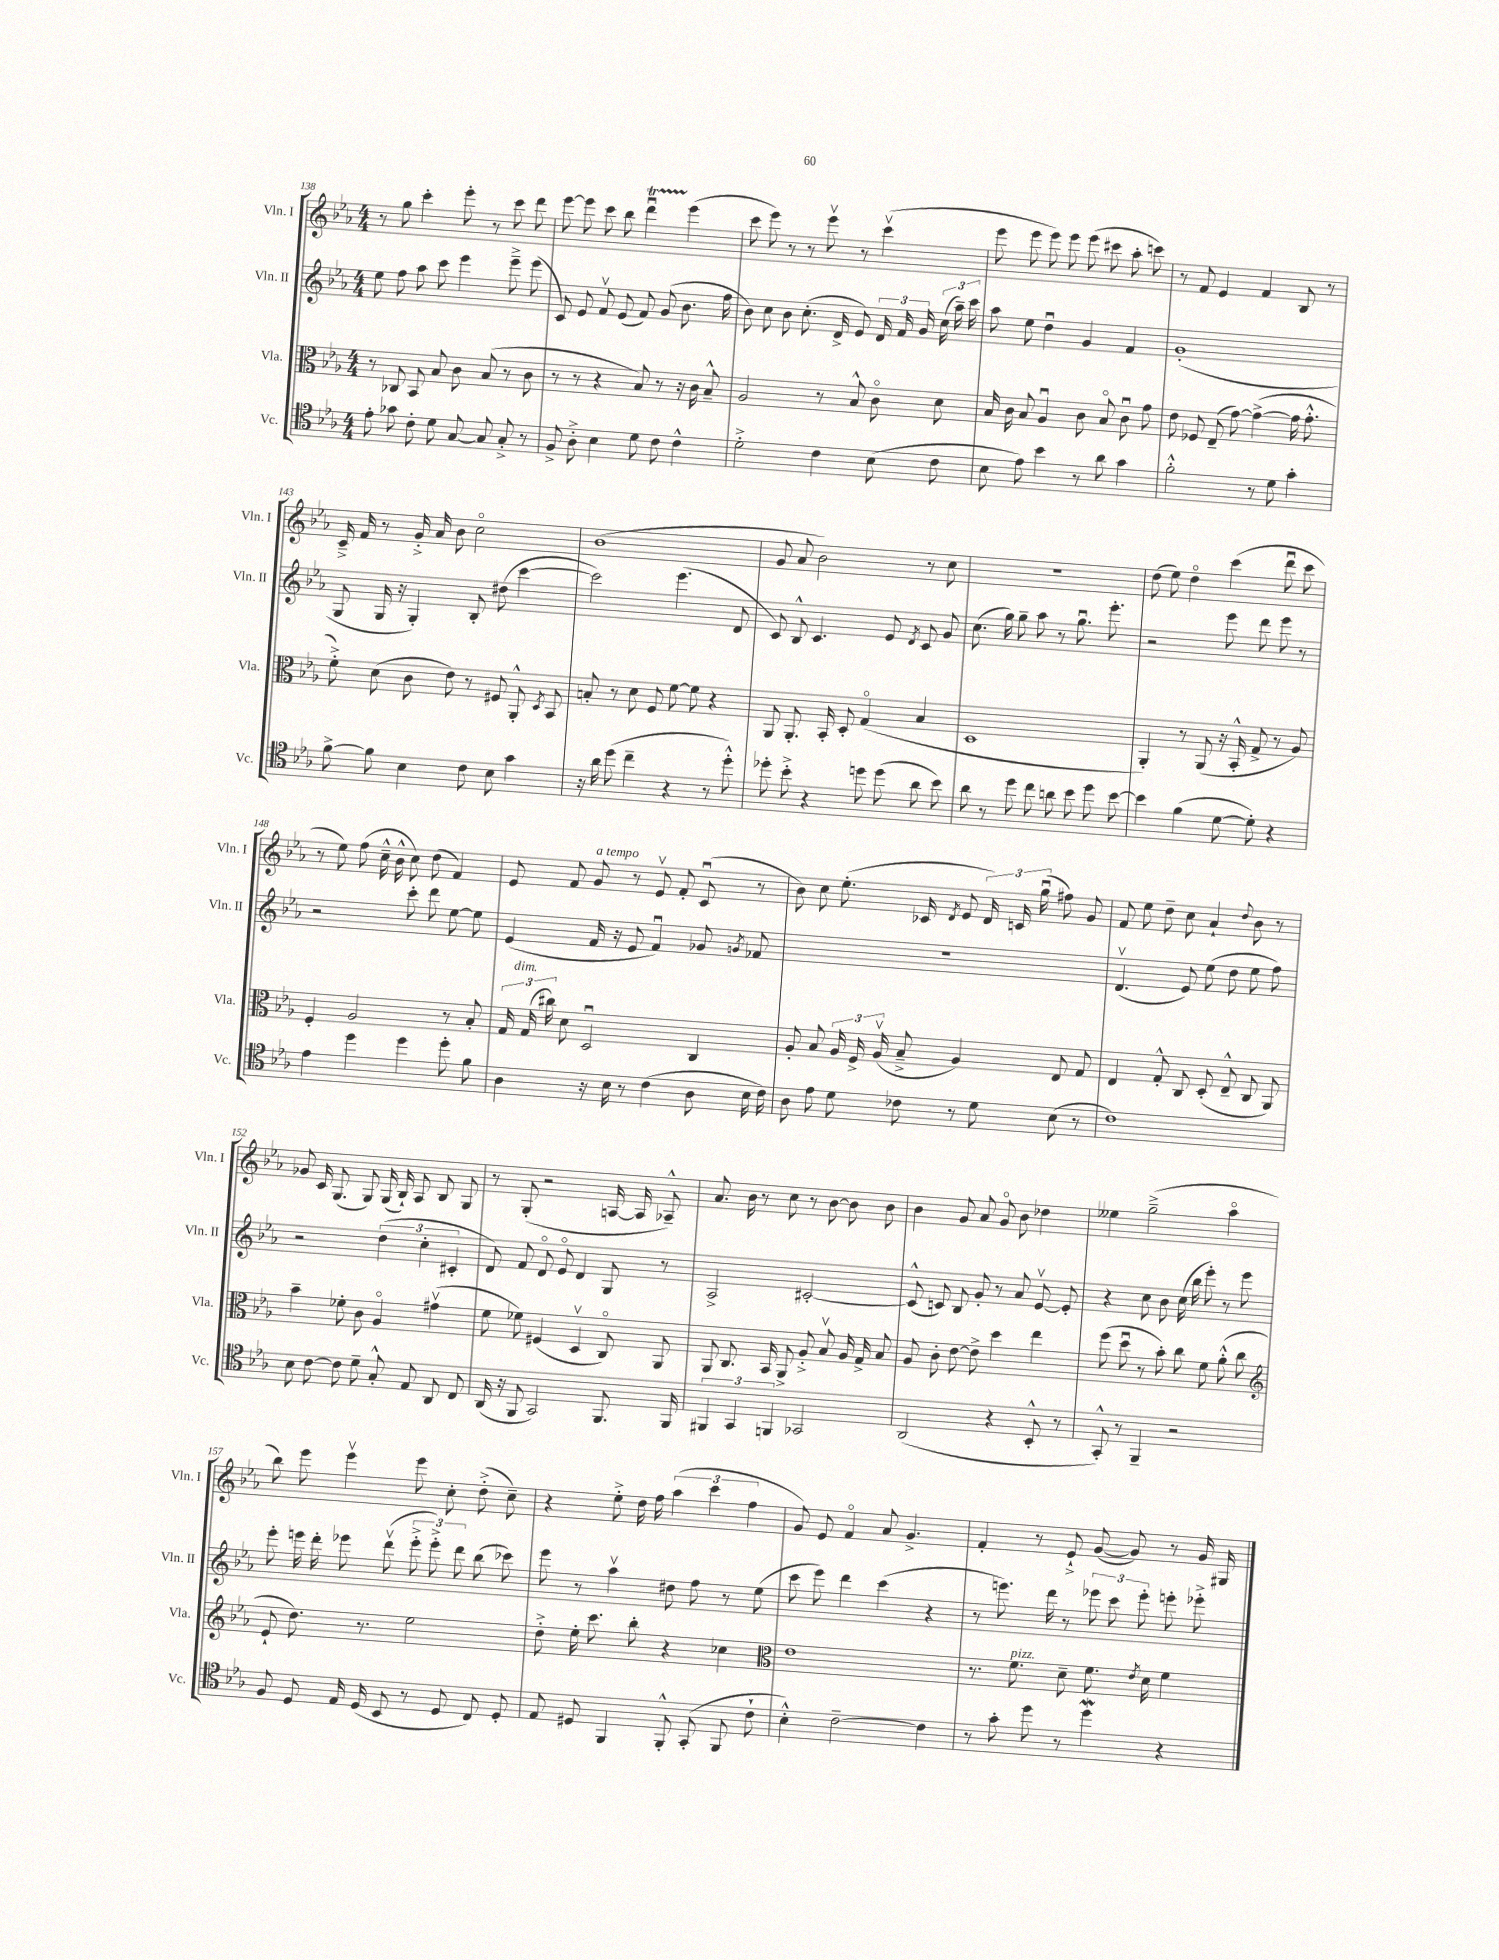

**kern	**kern	**kern	**kern
*part4	*part3	*part2	*part1
*staff4	*staff3	*staff2	*staff1
*I"Vc.	*I"Vla.	*I"Vln. II	*I"Vln. I
*I'Vc.	*I'Vla.	*I'Vln. II	*I'Vln. I
*clefC4	*clefC3	*clefG2	*clefG2
*k[b-e-a-]	*k[b-e-a-]	*k[b-e-a-]	*k[b-e-a-]
*M4/4	*M4/4	*M4/4	*M4/4
=138	=138	=138	=138
8e-'\	8r	8ee-\	8r
8g-X\	8C-X/	8ff\	8gg\
8c'\	8BB-/	8aa-\	4ccc'\
8d\	8B-/	8ccc\	.
[8G/	8c\	4eee-\	8eee-'\
8G/]	(8B-/	.	8r
8G'^/	8r	8eee-~^\	8ccc\
8r	8c\	(8eee-\	8ddd\
=139	=139	=139	=139
8F^/	8r	8c/)	[8eee-\
8A-'^\	8r	8e-/	8eee-\]
4B-\	4r	8fv/	8ccc\
.	.	(8e-/	8bb-\
8d\	8B-/)	8f/)	4dddtu\
8c\	8r	(8g/	.
4c^^\	16r	8.b-\	(4eee-\
.	16c\	.	.
.	8B-~^^/	.	.
.	.	16ff\	.
=140	=140	=140	=140
2d'^\	2A-/	8b-\)	8ccc\
.	.	8cc\	8eee-\)
.	.	8b-\	8r
.	.	(8.cc'\	8r
4c\	8r	.	8eee-v\
.	.	16d^/	.
.	8B-^^/	8e-/)	8r
(8B-\	8c\	24d/	(4cccv\
.	.	24f/	.
.	.	24g/	.
8c\	8d\	(24cc\	.
.	.	24aa-~\)	.
.	.	24ccc\	.
=141	=141	=141	=141
8B-\	16B-/	8aa-\	8eee-\
.	16c\	.	.
8e-\)	8B-/	8ee-\	8eee-\
4b-\	4A-u/	4ddu\	8eee-\)
.	.	.	8eee-\
8r	8c\	4g/	(8eee-\
8a-\	8B-/	.	8ccc#X\
4g\	8cu\	4f/	8aa-'\
.	8g\	.	8cccn\)
=142	=142	=142	=142
2f'^^\	8e-\	(1g'	8r
.	8F-X/	.	8f/
.	(8E-~/	.	4e-/
.	[8g\)	.	.
8r	(4g^\_	.	4f/
8d\	.	.	.
4g'\	16g\]	.	8B-/
.	8.g'^^\	.	.
.	.	.	8r
!!LO:LB:g=z
=143	=143	=143	=143
[8f^\	8f'^\)	8G/	16c~^/
.	.	.	16f/
8f\]	(8d\	16G/	8r
.	.	16r	.
4B-\	8c\	4G'/)	16g'^/
.	.	.	16a-/
.	8e-\)	.	8b-\
8c\	8r	8B-'/	2cc\
8B-\	8F#X/	(8dd#X\	.
4g\	8AA-'^^/	[4ccc\	.
.	8qD/	.	.
.	8BB-/	.	.
=144	=144	=144	=144
16r	8Bn'/	2ccc\])	(1b-
16a-\	.	.	.
(8dd\	8r	.	.
4cc~\	8d\	.	.
.	8F/	.	.
4r	[8f\	(4.eee-\	.
.	8f\]	.	.
8r	4r	.	.
8dd'^^\)	.	8d/	.
=145	=145	=145	=145
8dd-X'\	8AA-/	8c/)	8g/
8b-'^\	8.AA-'/	8B-^^/	8a-/
4r	.	4.c/	2b-\)
.	16BB-'/	.	.
.	8D'/	.	.
8ddn\	(4G/	.	.
(8dd\	.	8e-/	.
.	.	8qd/	.
8a-\	4B-/	8c/	8r
8b-\)	.	8g/	8cc\
=146	=146	=146	=146
8a-\	1D	(8.cc\	1r
8r	.	.	.
.	.	16gg\)	.
8dd\	.	8gg~\	.
8cc\	.	8aa-\	.
8an\	.	8r	.
8b-\	.	8.ggu\	.
8dd\	.	.	.
.	.	8.eee-'\	.
[8b-\	.	.	.
=147	=147	=147	=147
4b-\]	4AA-'/)	2r	(8dd\
.	.	.	8ee-\)
(4f\	8r	.	4dd\
.	(8AA-/	.	.
[8d\	16r	8eee-\	(4ccc\
.	16BB-'^^/	.	.
8d'\])	8G^/	8ddd\	.
4r	8r	8eee-\	8dddu\
.	8A-/)	8r	8ccc\
!!LO:LB:g=z
=148	=148	=148	=148
4e-\	4F'/	2r	8r
.	.	.	8ee-\)
4dd\	2A-/	.	(8ff\
.	.	.	16cc~^^\
.	.	.	16b-^^\
4dd\	.	8ccc'\	8cc\)
.	.	8ddd\	(8dd\
8dd'\	8r	[8ee-\	4f/)
8f\	8B-'/	8ee-\]	.
=149	=149	=149	=149
4A-\	24G/	(4e-/	8e-/
!	!LO:TX:a:i:t=dim.	!	!
.	(24G/	.	.
.	24cc#X\)	.	.
.	8d\	.	8f/
!	!	!	!LO:TX:a:i:t=a tempo
16r	2Du/	16f/	8g/
16B-\	.	16r	.
8r	.	8e-/	8r
(4c\	.	4fu/)	8e-v/
.	.	.	8f'/
8A-\	4C/	8g-X/	(8cu/
.	.	8qgn/	.
16B-\	.	8f-X/	8r
16c\)	.	.	.
=150	=150	=150	=150
8A-\	8A-'/	1r	8b-\)
8e-\	8B-/	.	8cc\
8d\	24A-/	.	(8.ee-'\
.	24F^/	.	.
.	(24A-v/	.	.
8c-X\	8B-~^/	.	.
.	.	.	16c-X/
.	.	.	8qd/
8r	4A-/)	.	8e-/
8d\	.	.	24d/)
.	.	.	24cn/
.	.	.	(24ggu\
(8B-\	8E-/	.	8ff#X\)
8r	8G/	.	8g/
=151	=151	=151	=151
1c)	4E-/	(4.dv/	8f/
.	.	.	8ee-\
.	8G'^^/	.	8dd~\
.	8C/	8e-/)	8cc\
.	(8D'/	(8ee-\	4a-`/
.	8E-~^^/	8dd\	.
.	.	.	8qqdd/
.	8C/	8ee-\	8b-\
.	8AA-/)	8ff\)	8r
!!LO:LB:g=z
=152	=152	=152	=152
8B-\	4b-~\	2r	8g-X/
[8c\	.	.	16c/
.	.	.	(8.G/
8c\]	8f-X'\	.	.
8d~\	8c\	.	8G/)
8G'^^/	4A-/	(6dd\	(16G/
.	.	.	16B-`/)
8E-/	.	.	8A-/
.	.	6cc'\	.
8AA-/	(4g#Xv\	.	8B-/
.	.	6c#X'/	.
8C/	.	.	8G/
=153	=153	=153	=153
(16AA-/	8f\	8d/)	8r
16r	.	.	.
8FF/	8f-X\)	8f/	(8G'/
2GG/)	(4F#X/	8d/	2r
.	.	8e-/	.
.	4Dv/	4d/	.
8.FF/	8C/)	8G/	[16An/
.	.	.	16A/]
.	8AA-/	8r	8A-X~^^/)
16FF/	.	.	.
=154	=154	=154	=154
6FF#X/	8AA-/	2A-^/	8.a-/
.	8.C/	.	.
6GG/	.	.	.
.	.	.	16b-\
.	.	.	8r
.	16BB-/	.	.
6FFn/	.	.	.
.	8AA-^/	.	8cc\
2GG-X/	8A-'^/	[2c#X'/	8r
.	8B-v/	.	[8b-\
.	16A-/	.	8b-\]
.	16G^/	.	.
.	8B-/	.	8b-\
=155	=155	=155	=155
(2AA-/	8A-/	(8c#^^/]	4b-\
.	8c'\	8cn/)	.
.	[8e-\	8B-/	8g/
.	8e-^\]	8g'/	8a-/
4r	4dd\	8r	8g/
.	.	8a-/	8b-\
8BB-'^^/	4ee-\	[8e-v/	4dd-X\
8r	.	8e-'/]	.
=156	=156	=156	=156
8GG'^^/)	(8ff\	4r	4ee--X\
8r	8ddu\	.	.
4FF~/	8r	8cc\	(2gg~^\
.	8b-'\)	8b-\	.
2r	8cc\	(16cc\	.
.	.	16bb-\	.
.	8f\	8eee-'\)	.
.	(8a-'^^\	8r	4aa-\
.	8cc\	8eee-\	.
!!LO:LB:g=z
=157	=157	=157	=157
*	*clefG2	*	*
8F/	8e-`/	8eee-'\	8bb-\)
8D/	8.dd\)	16eeen\	8eee-\
.	.	16ddd'\	.
16E-/	.	8eee-X\	4eee-v\
(16D/	8.r	.	.
8BB-/	.	(8dddv\	.
8r	2ee-\	12eee-'^\	8eee-\
.	.	12eee-'^\)	.
8D/	.	.	8cc'\
.	.	12ddd\	.
8C/)	.	(8bb-\	(8dd'^\
8D'/	.	8ccc-X\)	8cc~\)
=158	=158	=158	=158
8E-/	8dd'^\	8eee-\	4r
8D#X/	16ee-'\	8r	.
.	8.ccc\	.	.
4FF/	.	4aa-v\	8ee-'^\
.	8bb-'\	.	16dd\
.	.	.	16ff\
8FF'^^/	4r	8dd#X\	(6aa-\
(8GG'/	.	8ff\	.
.	.	.	6ccc\
8FF/	4cc-X\	8r	.
.	.	.	6ff\
8c`\	.	(8ee-\	.
=159	=159	=159	=159
*	*clefC3	*	*
4B-'^^\)	1e-	8ccc\	8g/)
.	.	8eee-\)	8e-/
[2c~\	.	4ddd\	4f/
.	.	(4ccc\	8a-/
.	.	.	4.g^/
4c\]	.	4r	.
=160	=160	=160	=160
8r	8.r	8r	4f'/
8g'\	.	8.eeen\)	.
!	!LO:TX:a:i:t=pizz.	!	!
.	8.f\	.	.
8dd\	.	.	8r
.	.	16ddd\	.
8r	8d~\	8r	8e-`^/
4ddW\	8.f\	12eee-X\	([8g/
.	.	12ccc\	.
.	.	.	8g/])
.	.	12eee-'\	.
.	8qe-/	.	.
.	16d\	.	.
4r	4f\	8eeen'\	8r
.	.	8eee-X'^\	16g/
.	.	.	16G#X/
==	==	==	==
*-	*-	*-	*-
